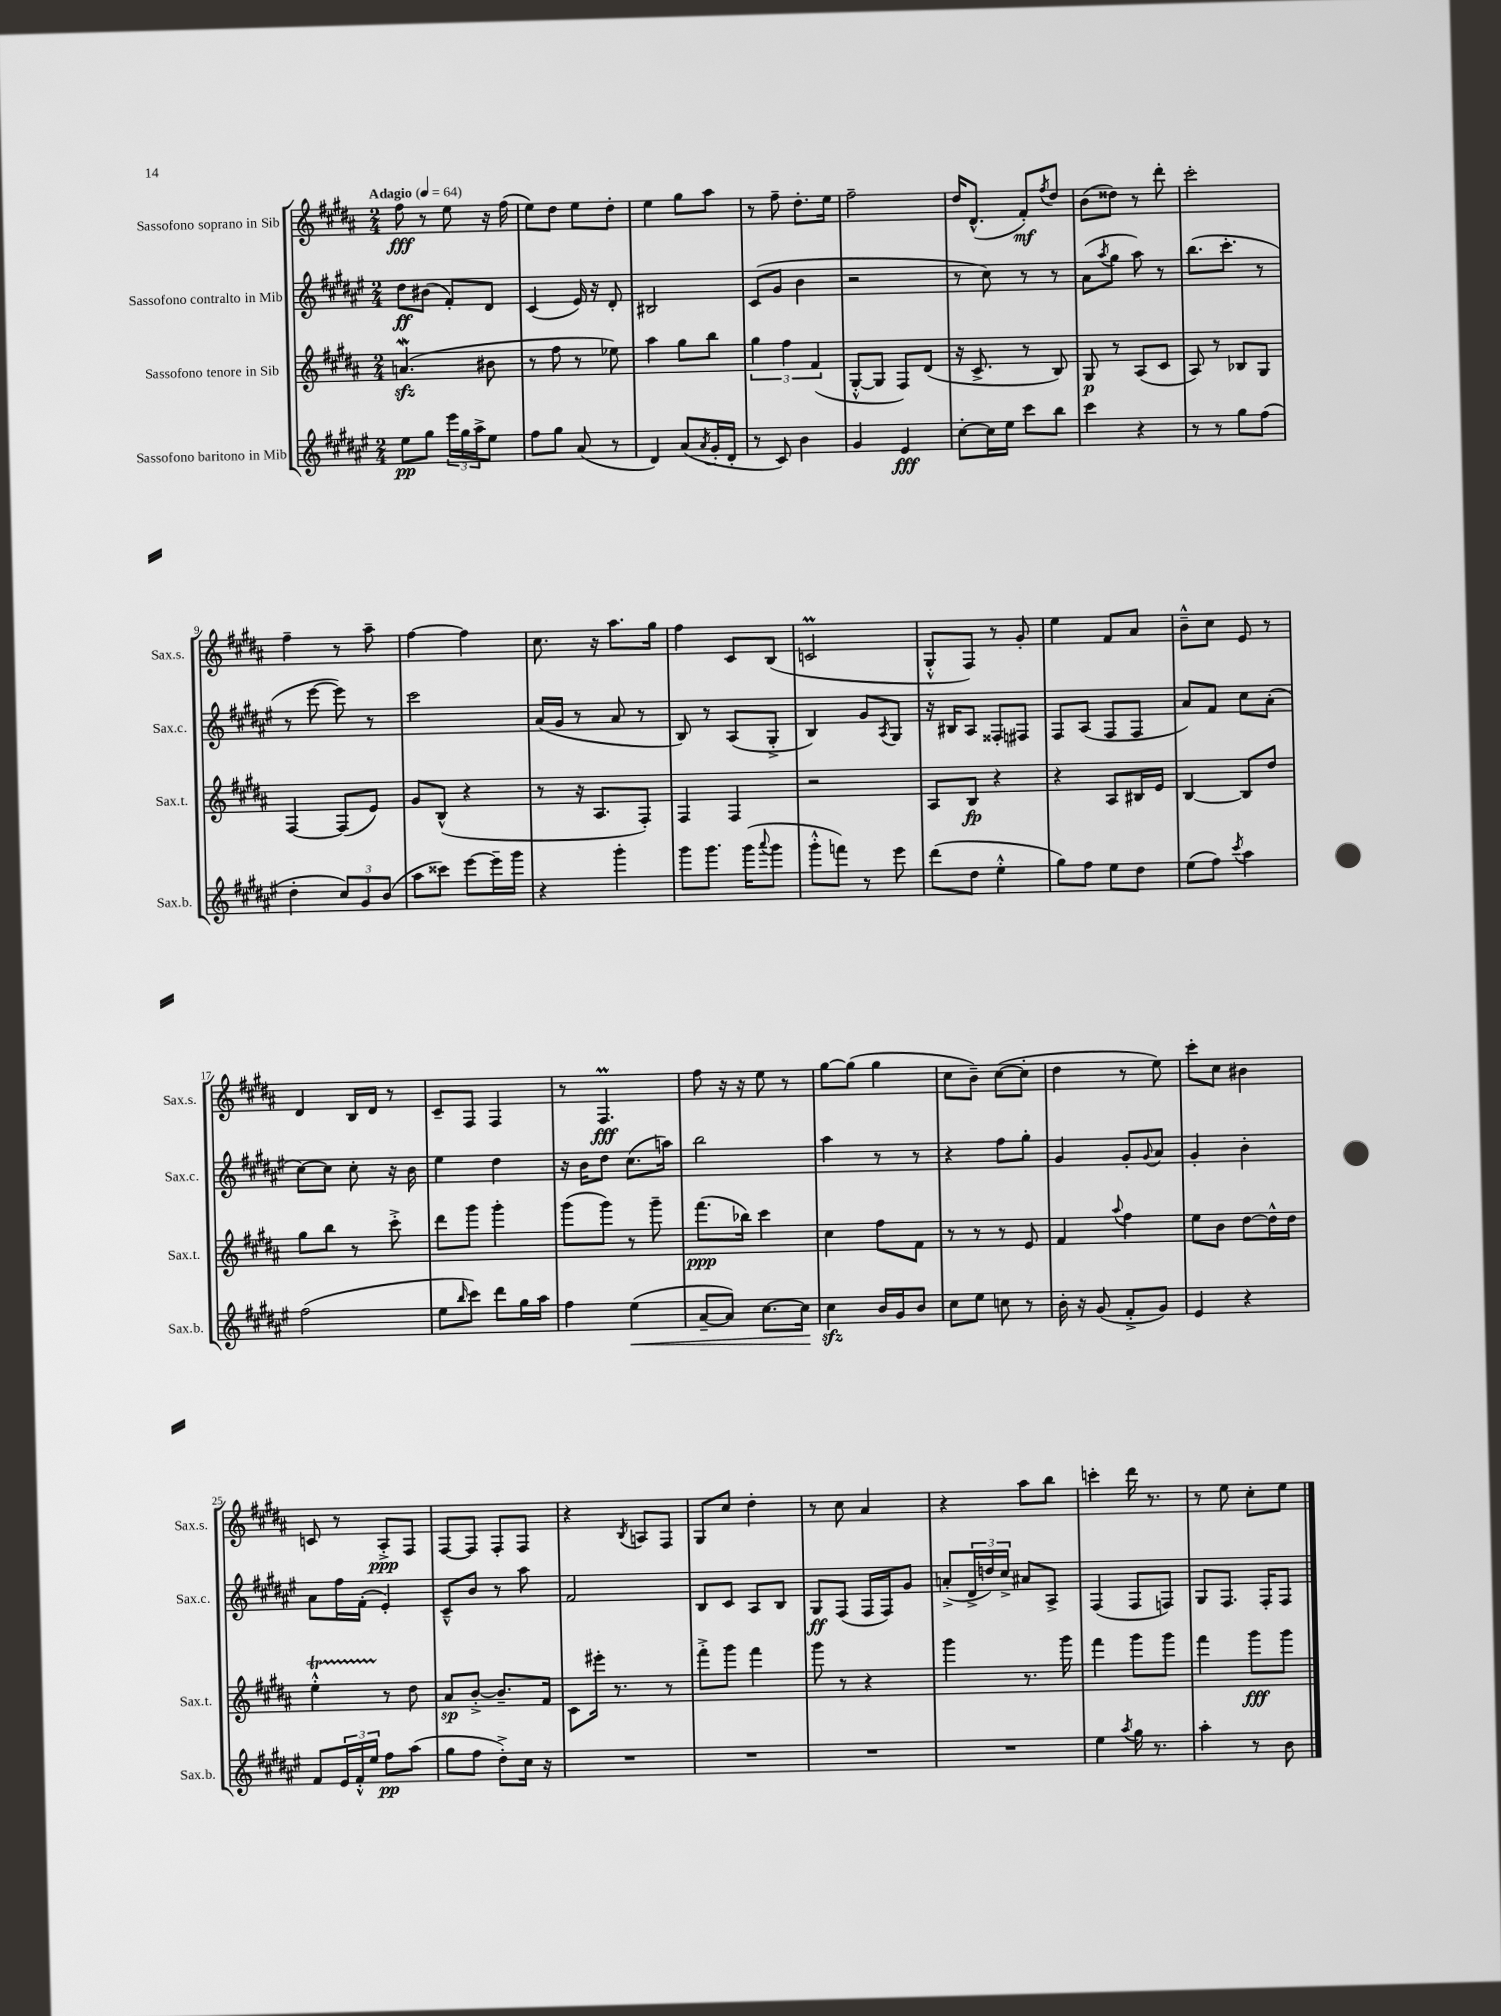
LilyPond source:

<<
\new StaffGroup <<
\new Staff = "s0" \with { instrumentName = "Sassofono soprano in Sib" shortInstrumentName = "Sax.s." } {
    \clef treble \key b \major \numericTimeSignature \time 2/4 \tempo "Adagio" 4 = 64
    fis''8\fff r8 e''8 r16 fis''16( |
    e''8) dis''8 e''8 dis''8-. |
    e''4 gis''8 ais''8 |
    r8 fis''8-- dis''8.-. e''16 |
    fis''2-- |
    dis''16 dis'8.-^( fis'8-.\mf) \acciaccatura { fis''8 } dis''8 |
    b'8( disis''8) r8 dis'''8-. |
    cis'''2-. |
    fis''4-- r8 ais''8-- |
    fis''4~ fis''4 |
    cis''8. r16 ais''8. gis''16 |
    fis''4 cis'8 b8( |
    c'2\prall |
    gis8-.-^ fis8) r8 gis'8-. |
    e''4 fis'8 ais'8 |
    b'8---^ cis''8 e'8 r8 |
    dis'4 b16 dis'16 r8 |
    cis'8-- fis8 fis4 |
    r8 fis4.\prall\fff |
    fis''8 r16 r16 e''8 r8 |
    gis''8~ gis''8( gis''4 |
    cis''8 b'8--) cis''8~( cis''8-. |
    dis''4 r8 e''8) |
    cis'''8-. cis''8 bis'4 |
    c'8 r8 ais8-.->\ppp fis8 |
    fis8~ fis8 fis8-. fis8 |
    r4 \acciaccatura { b8 } a8 fis8 |
    gis8 cis''8 dis''4-. |
    r8 cis''8 ais'4 |
    r4 ais''8 b''8 |
    c'''4-. dis'''16 r8. |
    r8 e''8 cis''8-. e''8 \bar "|." |
}
\new Staff = "s1" \with { instrumentName = "Sassofono contralto in Mib" shortInstrumentName = "Sax.c." } {
    \clef treble \key fis \major \numericTimeSignature \time 2/4
    dis''8\ff bis'8( fis'8-.) dis'8 |
    cis'4( eis'16) r16 dis'8-. |
    bis2 |
    cis'8( gis'8 b'4 |
    r2 |
    r8 cis''8) r8 r8 |
    ais'8( \acciaccatura { ais''8 } gis''8 ais''8) r8 |
    b''8.( cis'''8.-. r8 |
    r8 eis'''8~ eis'''8) r8 |
    cis'''2 |
    ais'16( gis'16 r8 ais'8 r8 |
    b8) r8 ais8( gis8-.-> |
    b4) gis'8 \acciaccatura { ais8 } gis8 |
    r16 bis16 ais8 fisis8-. fis8 |
    fis8 ais8( fis8 fis8 |
    ais'8) fis'8 cis''8 ais'8-.( |
    cis''8~) cis''8 cis''8-. r16 b'16 |
    eis''4 dis''4 |
    r16 b'16 dis''8 cis''8.( a''16) |
    b''2 |
    ais''4 r8 r8 |
    r4 fis''8 gis''8-. |
    gis'4 gis'8-. \appoggiatura { gis'8 } ais'8 |
    gis'4-. b'4-. |
    ais'8 fis''16 fis'16-.( eis'4-.) |
    cis'8---^ b'8 r8 ais''8 |
    fis'2 |
    b8 cis'8 ais8 b8 |
    gis8\ff fis8( fis16 fis16) gis'8 |
    a'8-.->( \tuplet 3/2 { dis'16-> d''16) cis''16-> } ais'8 ais8-> |
    fis4( fis8 f8) |
    gis8 fis8. fis16-. fis8 \bar "|." |
}
\new Staff = "s2" \with { instrumentName = "Sassofono tenore in Sib" shortInstrumentName = "Sax.t." } {
    \clef treble \key b \major \numericTimeSignature \time 2/4
    a'4.\mordent\sfz( bis'8 |
    r8 fis''8 r8 ees''8) |
    ais''4 gis''8 b''8 |
    \tuplet 3/2 { gis''4 fis''4 fis'4( } |
    gis8~-.-^ gis8 fis8) dis'8( |
    r16 cis'8.-> r8 b8) |
    gis8\p r8 ais8( cis'8 |
    ais8) r8 bes8 gis8 |
    fis4~ fis8( e'8) |
    gis'8 b8-^( r4 |
    r8 r16 ais8. fis8-.) |
    fis4 fis4 |
    r2 |
    ais8 b8\fp r4 |
    r4 ais8 bis16 e'16 |
    b4~ b8 dis''8 |
    gis''8 b''8 r8 cis'''8-.-> |
    dis'''8 gis'''8 gis'''4-. |
    gis'''8( gis'''8) r8 gis'''8-- |
    fis'''8.\ppp( bes''16) cis'''4 |
    cis''4 fis''8 fis'8 |
    r8 r8 r8 e'8 |
    fis'4 \appoggiatura { ais''8 } fis''4 |
    e''8 b'8 dis''8~ dis''16-^ dis''16 |
    e''4-.-^\startTrillSpan r8\stopTrillSpan dis''8 |
    ais'8\sp b'8~-.-> b'8.-- fis'16 |
    cis'8 eis'''16-. r8. r8 |
    fis'''8-.-> gis'''8 fis'''4 |
    gis'''8 r8 r4 |
    gis'''4 r8. gis'''16 |
    fis'''4 gis'''8 gis'''8 |
    fis'''4 gis'''8\fff gis'''8 \bar "|." |
}
\new Staff = "s3" \with { instrumentName = "Sassofono baritono in Mib" shortInstrumentName = "Sax.b." } {
    \clef treble \key fis \major \numericTimeSignature \time 2/4
    eis''8\pp gis''8 \tuplet 3/2 { eis'''16 gis''16 ais''16-> } eis''8 |
    fis''8 gis''8 ais'8( r8 |
    dis'4) ais'8( \acciaccatura { ais'8 } gis'16-. dis'16-. |
    r8 cis'8) b'4 |
    gis'4 eis'4\fff |
    cis''8~-. cis''16 eis''16 cis'''8 b''8 |
    cis'''4 r4 |
    r8 r8 gis''8 fis''8( |
    dis''4-. \tuplet 3/2 { cis''8) gis'8 b'8( } |
    ais''8 cisis'''8) eis'''8~ eis'''16-- gis'''16 |
    r4 gis'''4-. |
    gis'''8 gis'''8. gis'''16( \appoggiatura { ais'''8 } gis'''8 |
    gis'''8-.-^ f'''8) r8 eis'''8 |
    dis'''8( dis''8 eis''4-.-^ |
    gis''8) fis''8 eis''8 dis''8 |
    eis''8( fis''8) \acciaccatura { cis'''8 } ais''4 |
    fis''2( |
    eis''8 \grace { b''16 } cis'''8) dis'''8 gis''16 ais''16 |
    fis''4 eis''4\<( |
    ais'8~-- ais'8) cis''8.~ cis''16\! |
    cis''4\sfz b'16 gis'16 b'8 |
    cis''8 eis''8 c''8 r8 |
    b'16-. r16 gis'8( fis'8-.-> gis'8) |
    eis'4 r4 |
    fis'8 \tuplet 3/2 { eis'16 fis'16-.-^ eis''16 } fis''8\pp ais''8( |
    gis''8 fis''8 dis''8-.->) cis''16 r16 |
    R2 |
    R2 |
    R2 |
    R2 |
    eis''4 \acciaccatura { ais''8 } gis''16 r8. |
    ais''4-. r8 b'8 \bar "|." |
}
>>
>>
